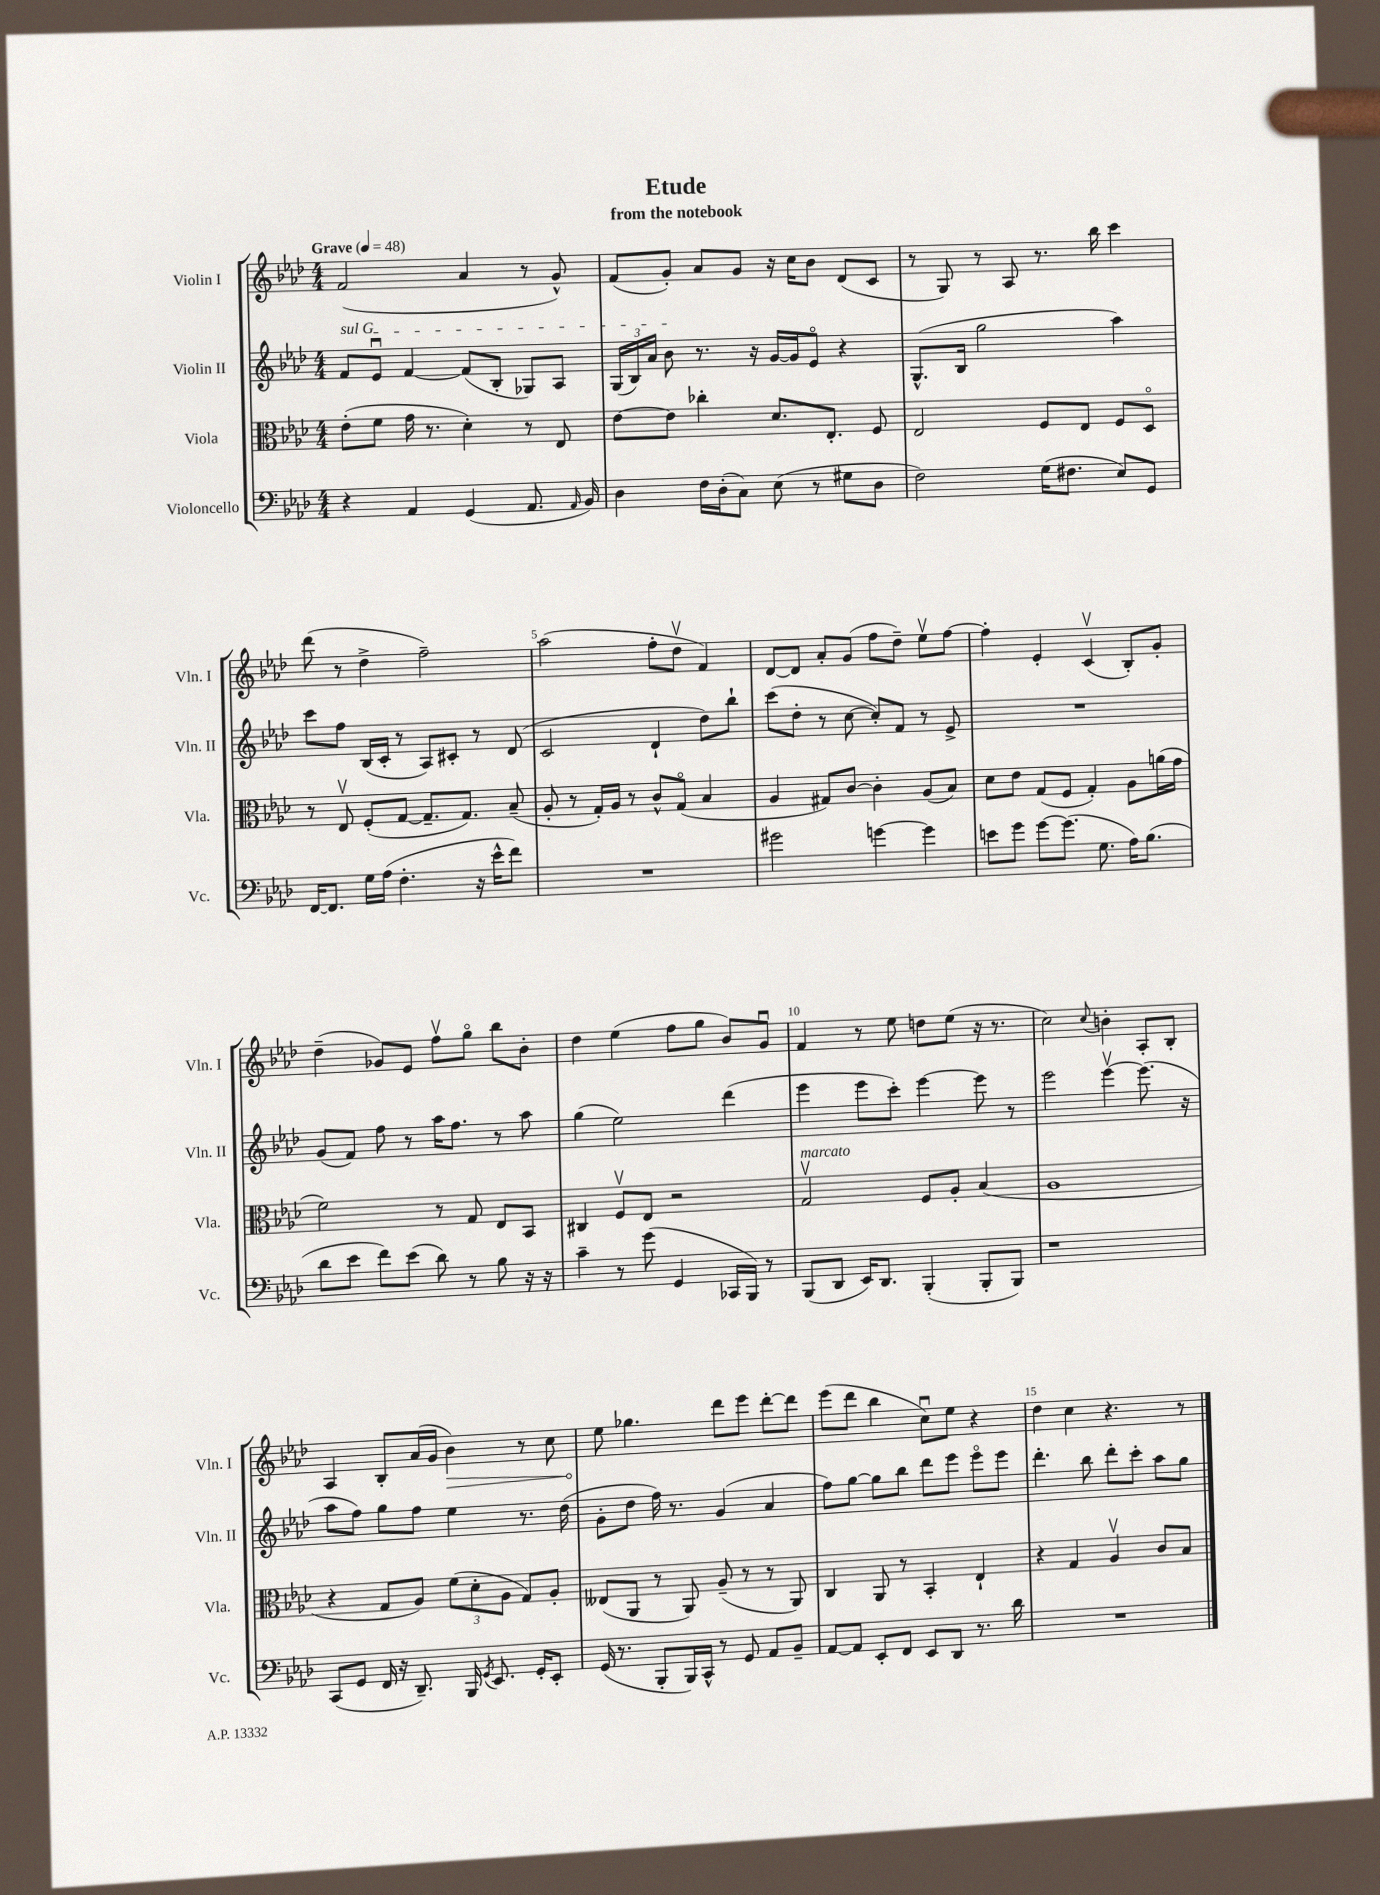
\header { title = "Etude" subtitle = "from the notebook" }
<<
\new StaffGroup <<
\new Staff = "s0" \with { instrumentName = "Violin I" shortInstrumentName = "Vln. I" } {
    \clef treble \key aes \major \numericTimeSignature \time 4/4 \tempo "Grave" 4 = 48
    \autoBeamOff f'2( aes'4 r8 g'8-^) |
    f'8[( g'8]-.) aes'8[ g'8] r16 c''16[ bes'8] des'8[( c'8] |
    r8 g8) r8 aes8 r8. bes''16 c'''4 |
    des'''8( r8 des''4-> f''2--) |
    aes''2( f''8[-. des''8]\upbow f'4) |
    des'8[~ des'8] aes'8[-. g'8]( f''8[ des''8]--) ees''8[\upbow f''8]~ |
    f''4-. ees'4-. c'4\upbow( bes8[-.) g'8]-. |
    des''4--( ges'8[) ees'8] f''8[\upbow g''8]\flageolet bes''8[ bes'8]-. |
    des''4 ees''4( f''8[ g''8] bes'8[) g'8]\downbow |
    f'4 r8 ees''8 d''8[ ees''8]( r16 r8. |
    c''2) \appoggiatura { c''8 } b'4-. aes8[-. bes8]-. |
    aes4 bes8[-. aes'16( g'16] \once \override Hairpin.circled-tip = ##t bes'4\>) r8 c''8 |
    ees''8\! ges''4. des'''8[ ees'''8] des'''8[~-. des'''8] |
    ees'''8[( des'''8] bes''4 c''8[\downbow) ees''8] r4 |
    des''4 c''4 r4. r8 \bar "|." |
}
\new Staff = "s1" \with { instrumentName = "Violin II" shortInstrumentName = "Vln. II" } {
    \clef treble \key aes \major \numericTimeSignature \time 4/4
    \autoBeamOff \once \override TextSpanner.bound-details.left.text = \markup { \italic "sul G" } f'8[\startTextSpan ees'8]\downbow f'4~ f'8[( bes8]-. ges8[) aes8] |
    \tuplet 3/2 { g16[( bes16) aes'16] } bes'8\stopTextSpan r8. r16 g'16[~ g'16 ees'8]\flageolet r4 |
    g8.[-^( bes16] g''2 aes''4) |
    c'''8[ f''8] bes16[( c'16]-. r8 aes8[) cis'8]-. r8 des'8( |
    c'2 des'4-! des''8[) bes''8]-! |
    c'''8[( des''8]-. r8 c''8~ c''8[-.) f'8] r8 ees'8-> |
    R1 |
    g'8[( f'8]) f''8 r8 aes''16[ f''8.] r8 aes''8 |
    g''4( ees''2) des'''4( |
    ees'''4 ees'''8[ c'''8]-.) ees'''4~ ees'''8 r8 |
    ees'''2 ees'''4~\upbow ees'''8.( r16 |
    aes''8[ f''8]) g''8[ f''8] ees''4 r8. des''16( |
    g'8[-. des''8] f''16) r8. g'4( aes'4 |
    f''8[) g''8]~ g''8[ bes''8] des'''8[ ees'''8] ees'''8[\flageolet ees'''8] |
    des'''4.-. bes''8 des'''8[-. c'''8]-. aes''8[ g''8] \bar "|." |
}
\new Staff = "s2" \with { instrumentName = "Viola" shortInstrumentName = "Vla." } {
    \clef alto \key aes \major \numericTimeSignature \time 4/4
    \autoBeamOff ees'8[-.( f'8] g'16 r8. des'4-.) r8 ees8 |
    ees'8[~ ees'8] ces''4-. des'8.[ ees8.]-. f8 |
    ees2 f8[ ees8] f8[ des8]\flageolet |
    r8 ees8\upbow f8[-.( g8]~ g8.[-- g8.]) bes8--( |
    aes8-. r8 g16[-.) aes16] r8 c'8[-^ g8]\flageolet( bes4 |
    aes4 gis8[) c'8]~ c'4-. aes8[( bes8]) |
    des'8[ ees'8] g8[( f8] g4-.) aes8[ a'16( g'16] |
    f'2) r8 g8 ees8[ bes,8] |
    cis4 f8[\upbow ees8] r2 |
    g2\upbow^\markup { \italic "marcato" } f8[ aes8]-. bes4( |
    aes1 |
    r4 g8[ aes8]) \tuplet 3/2 { f'8[( des'8-. aes8] } g8[) aes8]-. |
    eeses8[( aes,8] r8 aes,8) aes8--( r8 r8 aes,8) |
    c4 aes,8 r8 bes,4-. ees4-! |
    r4 g4 aes4\upbow c'8[ bes8] \bar "|." |
}
\new Staff = "s3" \with { instrumentName = "Violoncello" shortInstrumentName = "Vc." } {
    \clef bass \key aes \major \numericTimeSignature \time 4/4
    \autoBeamOff r4 aes,4 g,4( aes,8. \grace { aes,16 } bes,16) |
    des4 f16[ des16-.( c8]) ees8( r8 gis8[ des8] |
    f2) g16[( fis8.] ees8[) g,8] |
    f,16[~ f,8.] g16[ aes16]( f4.-. r16 ees'16[-^ f'8]) |
    R1 |
    gis'2 g'4~ g'4 |
    e'8[ g'8] g'8[~ g'8.]( g8. aes16[) bes8.]( |
    des'8[ ees'8] f'8[) ees'8]( des'8) r8 bes8 r16 r16 |
    c'4-- r8 g'8( g,4 ces,16[ bes,,16]) r8 |
    bes,,8[( des,8] ees,16[) des,8.] bes,,4-.( bes,,8[-. bes,,8]) |
    r1 |
    c,8[( g,8] f,16 r16 des,8.--) bes,,16 \acciaccatura { g,8 } ees,8. g,16[-. ees,8]-. |
    g,16( r8. bes,,8[-. bes,,16) c,16]-^ r8 g,8 aes,8[ bes,8]-- |
    aes,8[~ aes,8] ees,8[-. f,8] ees,8[ des,8] r8. des'16 |
    R1 \bar "|." |
}
>>
>>
\layout { \context { \Score \override BarNumber.break-visibility = ##(#f #t #t) barNumberVisibility = #(every-nth-bar-number-visible 5) } }
